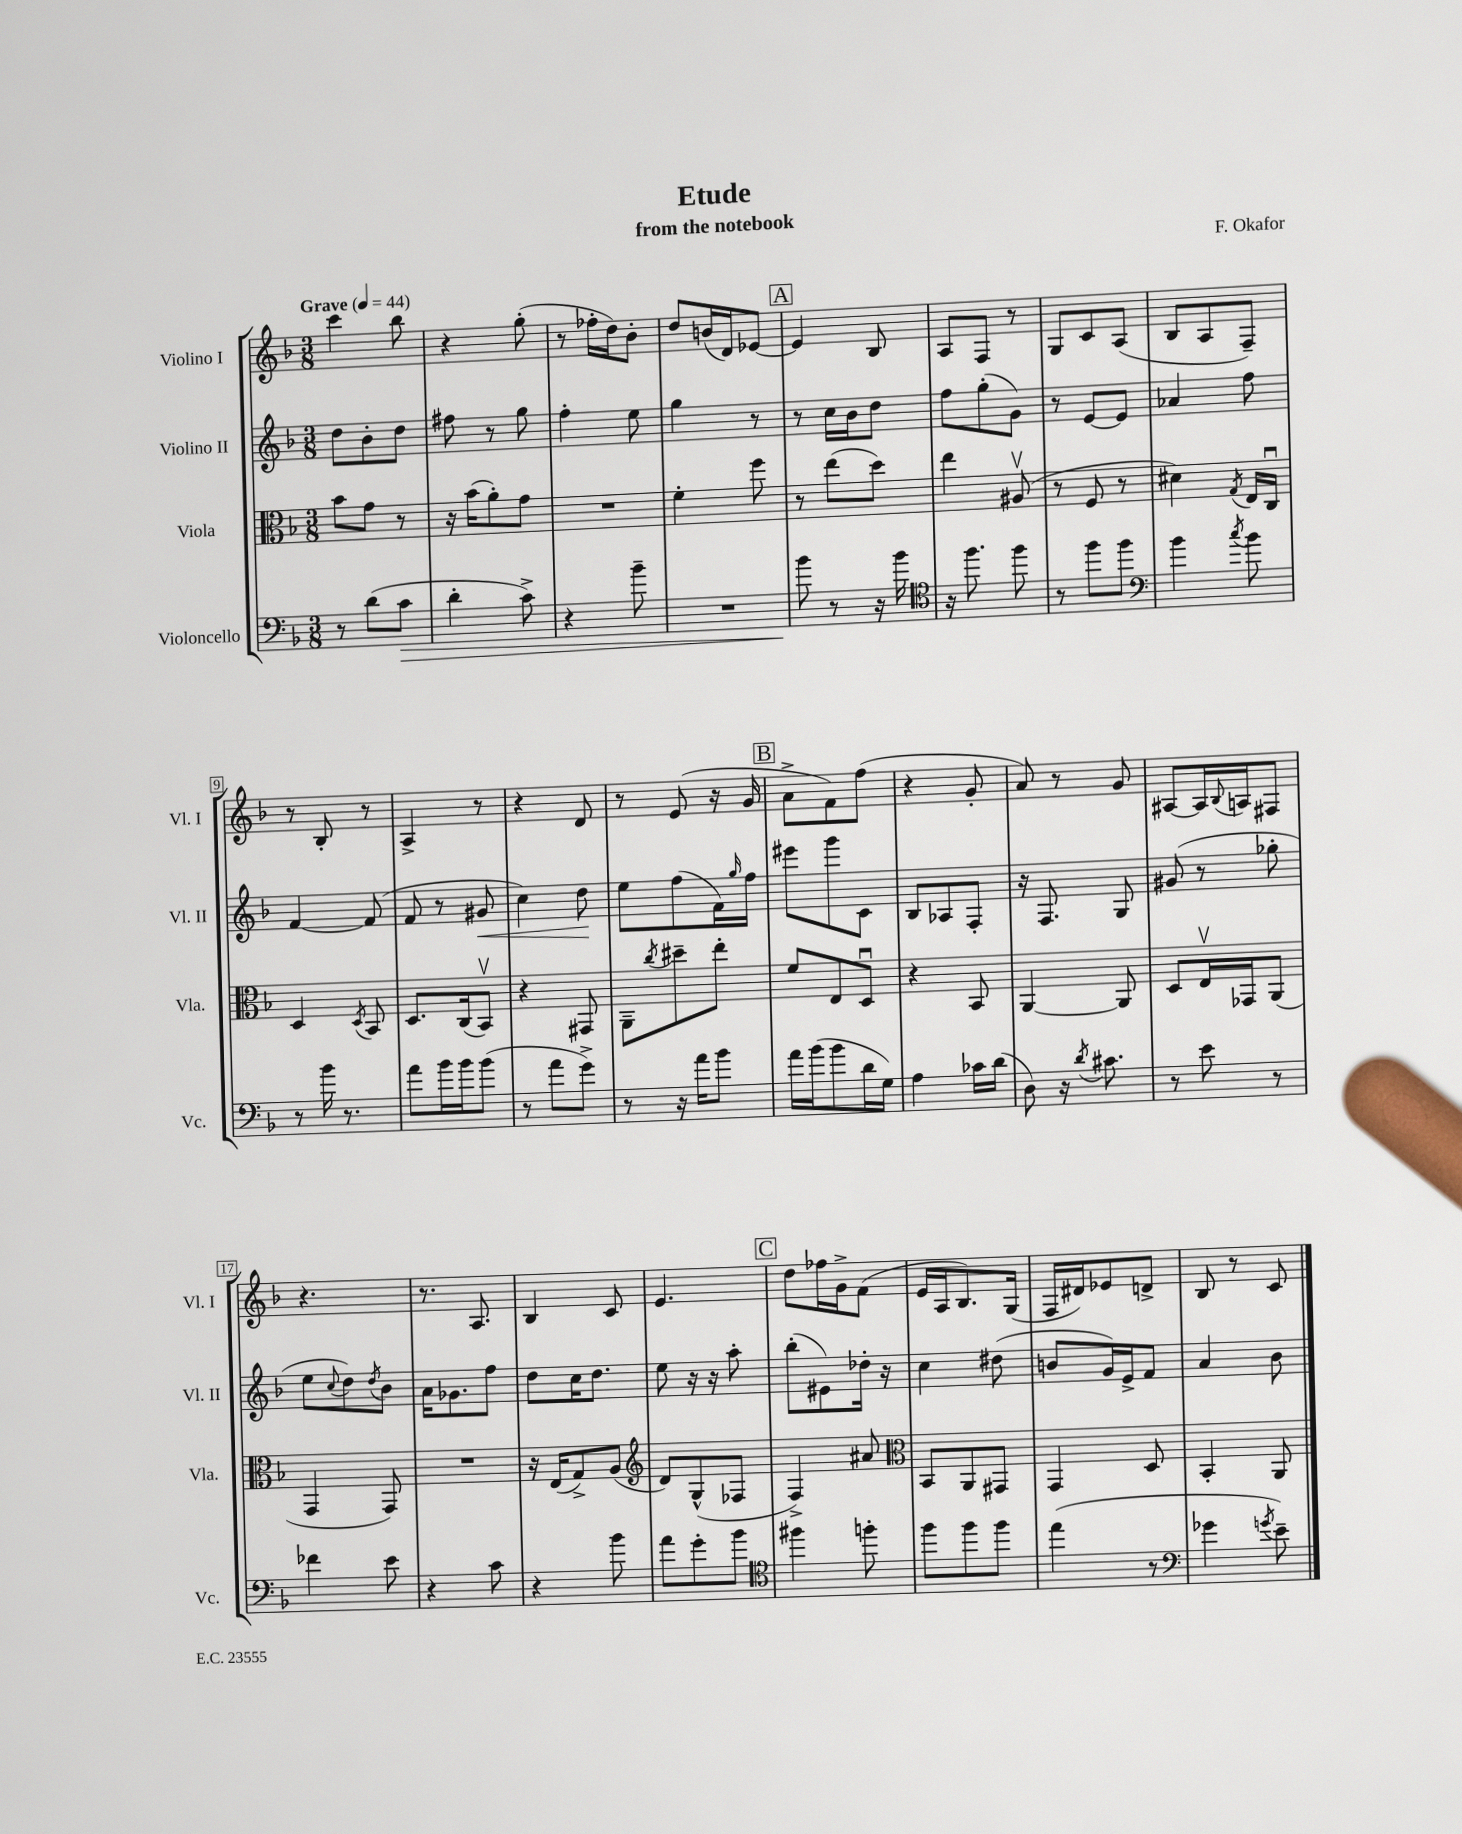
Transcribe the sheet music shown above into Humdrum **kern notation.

**kern	**kern	**kern	**kern
*staff4	*staff3	*staff2	*staff1
*clefF4	*clefC3	*clefG2	*clefG2
*k[b-]	*k[b-]	*k[b-]	*k[b-]
*M3/8	*M3/8	*M3/8	*M3/8
*MM44	*MM44	*MM44	*MM44
8r	8b-	8dd	4ccc
(8d	8g	8b-'	.
8c	8r	8dd	8bb-
=	=	=	=
4d'	16r	8ff#	4r
.	(16b-	.	.
.	8a')	8r	.
8c^)	8g	8gg	(8gg'
=	=	=	=
4r	4.r	4ff'	8r
.	.	.	16ff-'
.	.	.	16dd)
8b-~	.	8ee	8b-'
=	=	=	=
4.r	4f'	4gg	8dd
.	.	.	(16b
.	.	.	16d)
.	8ff	8r	[8e-
=	=	=	=
8b-	8r	8r	4e-]
8r	(8ee	16cc	.
.	.	16b-	.
16r	8dd)	8dd	8B-
16b-	.	.	.
=	=	=	=
*clefC4	*	*	*
16r	4ee	8ff	8A
8.ff	.	.	.
.	.	(8gg'	8F
8ff	(8A#v	8g)	8r
=	=	=	=
8r	8r	8r	8G
8ff	8F	[8e	8c
8ff	8r	8e]	(8A
=	=	=	=
*clefF4	*	*	*
4b-	4d#)	4a-	8B-
.	.	.	8A
8qcc	8qG	.	.
8b-	16E	8ff	8F~)
.	16Cu	.	.
=	=	=	=
8r	4D	[4f	8r
16b-	.	.	8B-'
8.r	.	.	.
.	8qD	.	.
.	8BB-	(8f]	8r
=	=	=	=
8a	8.D	8f	4A^
16b-	.	8r	.
16b-	(16C	.	.
(8b-	8BB-v)	8g#	8r
=	=	=	=
8r	4r	4cc)	4r
8a	.	.	.
8g^)	8GG#	8dd	8d
=	=	=	=
8r	8AA~	8ee	8r
.	8qcc	.	.
16r	8dd#~	(8ff	(8e
16a	.	.	.
8b-	8ee'	16f)	16r
.	.	16qqgg	.
.	.	16ff	16g
=	=	=	=
16a	8f	8eee#	8a^
(16b-	.	.	.
8b-	8E	8ggg	8f)
16d	8Du	8c	(8ff
16G)	.	.	.
=	=	=	=
4A	4r	8B-	4r
.	.	8A-	.
16c-	8BB-	8F'	8g'
(16d	.	.	.
=	=	=	=
8D)	[4AA	16r	8a)
.	.	8.F	.
16r	.	.	8r
8qd	.	.	.
8.c#	.	.	.
.	8AA]	8G	8g
=	=	=	=
8r	8D	(8g#	[8A#
8e	16Ev	8r	16A#]
.	.	.	8qqB-
.	16GG-	.	16A
8r	(8AA	8gg-'	8F#
=	=	=	=
4f-	4GG	8ee	4.r
.	.	8qqcc	.
.	.	8dd)	.
.	.	8qdd	.
8e	8GG)	8b-	.
=	=	=	=
4r	4.r	16a	8.r
.	.	8.g-	.
.	.	.	8.A
8c	.	8ff	.
=	=	=	=
4r	16r	8dd	4B-
.	(16E	.	.
.	8G^)	16cc	.
.	.	8.dd	.
8b-	(8A	.	8c
=	=	=	=
*	*clefG2	*	*
8a	8d)	8ee	4.e
8g'	(8G^^	16r	.
.	.	16r	.
8b-	8F-	8aa'	.
=	=	=	=
*clefC4	*	*	*
4ff#	4F^)	(8bb-'	8dd
.	.	8e#)	16ff-
.	.	.	16g^
8ff'	8a#	16dd-'	(8f
.	.	16r	.
=	=	=	=
*	*clefC3	*	*
8ff	8BB-	4cc	16e
.	.	.	16A
8ff	8AA	.	8.B-)
8ff	8GG#	(8dd#	.
.	.	.	(16G
=	=	=	=
(4ee	4GG	8b	16F
.	.	.	16d#)
.	.	16g)	8e-
.	.	16e^	.
8r	8D	8f	8d^
=	=	=	=
*clefF4	*	*	*
4g-	4BB-'	4a	8B-
.	.	.	8r
8qg	.	.	.
8e~)	8AA	8b-	8c
==	==	==	==
*-	*-	*-	*-
